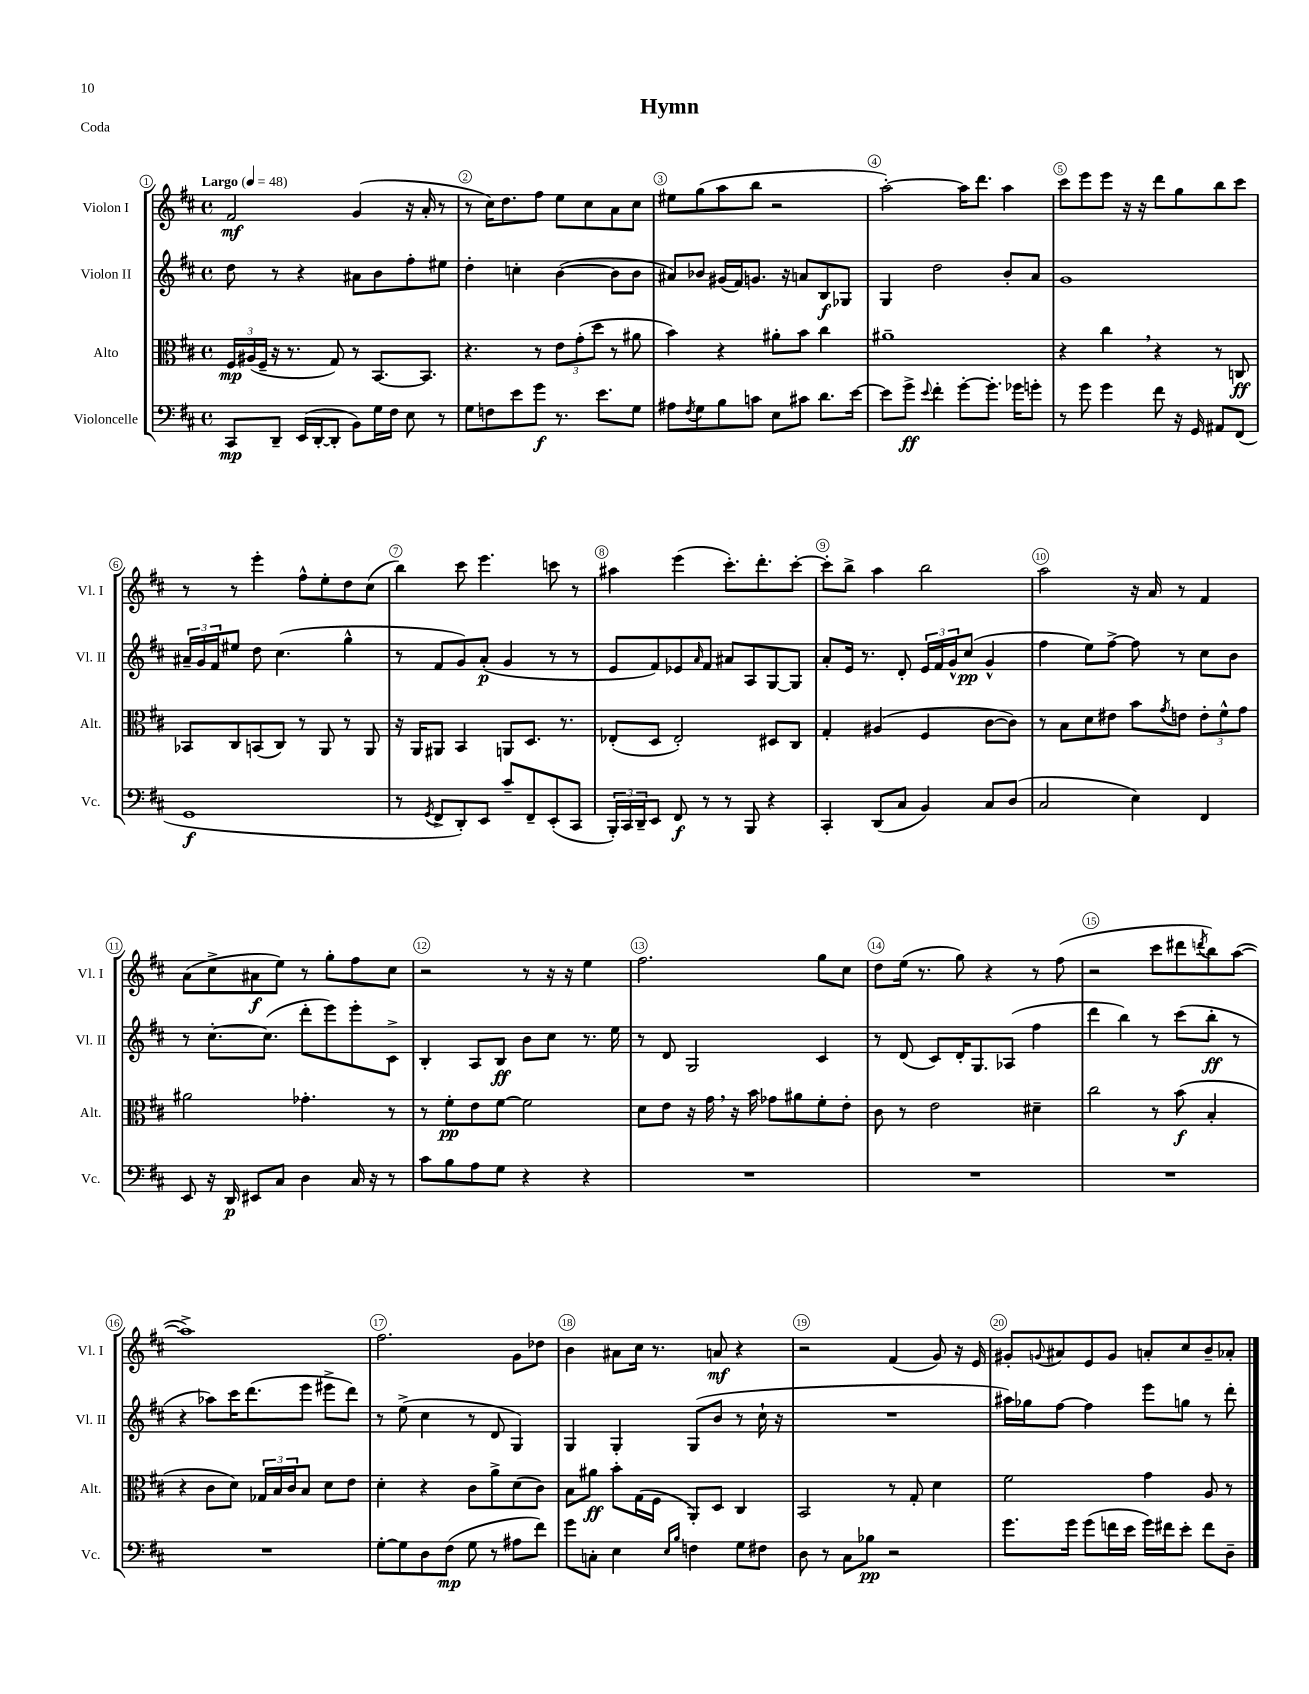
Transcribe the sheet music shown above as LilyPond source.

\header { title = "Hymn" piece = "Coda" }
<<
\new StaffGroup <<
\new Staff = "s0" \with { instrumentName = "Violon I" shortInstrumentName = "Vl. I" } {
    \clef treble \key d \major \defaultTimeSignature \time 4/4 \tempo "Largo" 4 = 48
    fis'2\mf g'4( r16 a'16-. r8 |
    r8 cis''16) d''8. fis''8 e''8 cis''8 a'8 cis''8 |
    eis''8 g''8( a''8 b''8 r2 |
    a''2~-.) a''16 d'''8. a''4 |
    cis'''8 e'''8 e'''8 r16 r16 d'''8 g''8 b''8 cis'''8 |
    r8 r8 e'''4-. fis''8-^ e''8-. d''8 cis''8( |
    b''4) cis'''8 e'''4. c'''8 r8 |
    ais''4 e'''4( cis'''8.-.) d'''8.-. cis'''8~-. |
    cis'''8-. b''8-> a''4 b''2 |
    a''2 r16 a'16 r8 fis'4 |
    a'8( cis''8-> ais'8\f e''8) r8 g''8-. fis''8 cis''8 |
    r2 r8 r16 r16 e''4 |
    fis''2. g''8 cis''8 |
    d''8 e''16( r8. g''8) r4 r8 fis''8( |
    r2 cis'''8 dis'''8 \acciaccatura { d'''8 } b''8) a''8~( |
    a''1->) |
    fis''2. g'8 des''8 |
    b'4 ais'8 cis''16 r8. a'8\mf r4 |
    r2 fis'4( g'8) r16 e'16 |
    gis'8-. \appoggiatura { g'8 } ais'8 e'8 g'8 a'8-. cis''8 b'8-- aes'8-. \bar "|." |
}
\new Staff = "s1" \with { instrumentName = "Violon II" shortInstrumentName = "Vl. II" } {
    \clef treble \key d \major \defaultTimeSignature \time 4/4
    d''8 r8 r4 ais'8 b'8 fis''8-. eis''8 |
    d''4-. c''4-. b'4~( b'8 b'8 |
    ais'8) bes'8 gis'16( fis'16) g'8. r16 a'8 b8\f ges8 |
    g4 d''2 b'8-. a'8 |
    g'1 |
    \tuplet 3/2 { ais'16-- g'16 fis'16 } eis''8 d''8 cis''4.( g''4-^ |
    r8 fis'8 g'8) a'8-.\p( g'4 r8 r8 |
    e'8 fis'8) ees'8 \grace { a'16 } fis'8 ais'8 a8 g8~ g8 |
    a'8-. e'16 r8. d'8-. \tuplet 3/2 { e'16 fis'16 g'16-^ } cis''8\pp( g'4-^ |
    fis''4 e''8) fis''8~-> fis''8 r8 cis''8 b'8 |
    r8 cis''8.~-. cis''8.( d'''8-. e'''8) e'''8-. cis'8-> |
    b4-. a8 b8\ff b'8 cis''8 r8. e''16 |
    r8 d'8 g2 cis'4 |
    r8 d'8( cis'8) d'16-. g8. aes8( fis''4 |
    d'''4 b''4) r8 cis'''8( b''8-.\ff r8 |
    r4 aes''8) cis'''16 d'''8.( e'''8 eis'''8-> d'''8) |
    r8 e''8->( cis''4 r8 d'8 g4) |
    g4 g4-. g8( b'8 r8 cis''16-! r16 |
    R1 |
    ais''16) ges''16 fis''8~ fis''4 e'''8 g''8 r8 d'''8-. \bar "|." |
}
\new Staff = "s2" \with { instrumentName = "Alto" shortInstrumentName = "Alt." } {
    \clef alto \key d \major \defaultTimeSignature \time 4/4
    \tuplet 3/2 { fis16\mp ais16( fis16-- } r16 r8. g8) r8 b,8.~ b,8. |
    r4. r8 \tuplet 3/2 { e'8 g'8-.( d''8 } r8 ais'8 |
    b'4) r4 ais'8-. b'8 cis''4 |
    ais'1-- |
    r4 cis''4 \breathe r4 r8 c8\ff |
    bes,8 cis8 b,8( cis8) r8 a,8 r8 a,8 |
    r16 a,16 ais,8 b,4 a,8 d8. r8. |
    ees8-.( d8 ees2-.) dis8 cis8 |
    g4-. ais4( fis4 cis'8~ cis'8) |
    r8 b8 d'8 eis'8 b'8 \acciaccatura { g'8 } e'8 \tuplet 3/2 { e'8-. fis'8-^ g'8 } |
    ais'2 ges'4.-. r8 |
    r8 fis'8-.\pp e'8 fis'8~ fis'2 |
    d'8 e'8 r16 g'16 \breathe r16 b'16 ges'8 ais'8 fis'8-. e'8-. |
    cis'8 r8 e'2 dis'4-- |
    cis''2 r8 b'8\f( b4-. |
    r4 cis'8 d'8) \tuplet 3/2 { ges16 b16 cis'16 } b8 d'8 e'8 |
    d'4-. r4 cis'8 a'8-> d'8( cis'8) |
    b8 ais'8\ff b'8-. g16( fis16 a,8-.) d8 cis4 |
    b,2 r8 g8-. d'4 |
    fis'2 g'4 a8 r8 \bar "|." |
}
\new Staff = "s3" \with { instrumentName = "Violoncelle" shortInstrumentName = "Vc." } {
    \clef bass \key d \major \defaultTimeSignature \time 4/4
    cis,8\mp d,8-- e,16( d,16~-. d,8-. b,8) g16 fis16 e8 r8 |
    g8 f8 e'8 g'8\f r8. e'8. g8 |
    ais8 \acciaccatura { fis8 } g8 b8 c'8 e8 cis'8 d'8. e'16~ |
    e'8 g'8->\ff \appoggiatura { e'8 } fis'4-. g'8~-. g'8.-. ges'16 g'8-. |
    r8 g'8 g'4 fis'8 r16 g,16 ais,8 fis,8( |
    g,1\f |
    r8 \acciaccatura { g,8 } fis,8-> d,8-.) e,8 cis'8-- fis,8-- e,8-.( cis,8 |
    \tuplet 3/2 { b,,16-.) cis,16 d,16-- } e,8 fis,8\f r8 r8 b,,8 r4 |
    cis,4-. d,8( cis8 b,4) cis8 d8( |
    cis2 e4) fis,4 |
    e,8 r16 d,16\p eis,8 cis8 d4 cis16 r16 r8 |
    cis'8 b8 a8 g8 r4 r4 |
    R1 |
    R1 |
    R1 |
    R1 |
    g8~-. g8 d8 fis8\mp( g8 r8 ais8 fis'8) |
    g'8 c8-. e4 \grace { e16 b16 } f4 g8 fis8 |
    d8 r8 cis8 bes8\pp r2 |
    g'8. g'16 g'8( f'16 e'16 g'16) fis'16 e'8-. fis'8 d8-- \bar "|." |
}
>>
>>
\layout { \context { \Score \override BarNumber.break-visibility = ##(#f #t #t) barNumberVisibility = #all-bar-numbers-visible \override BarNumber.stencil = #(make-stencil-circler 0.1 0.3 ly:text-interface::print) } }
